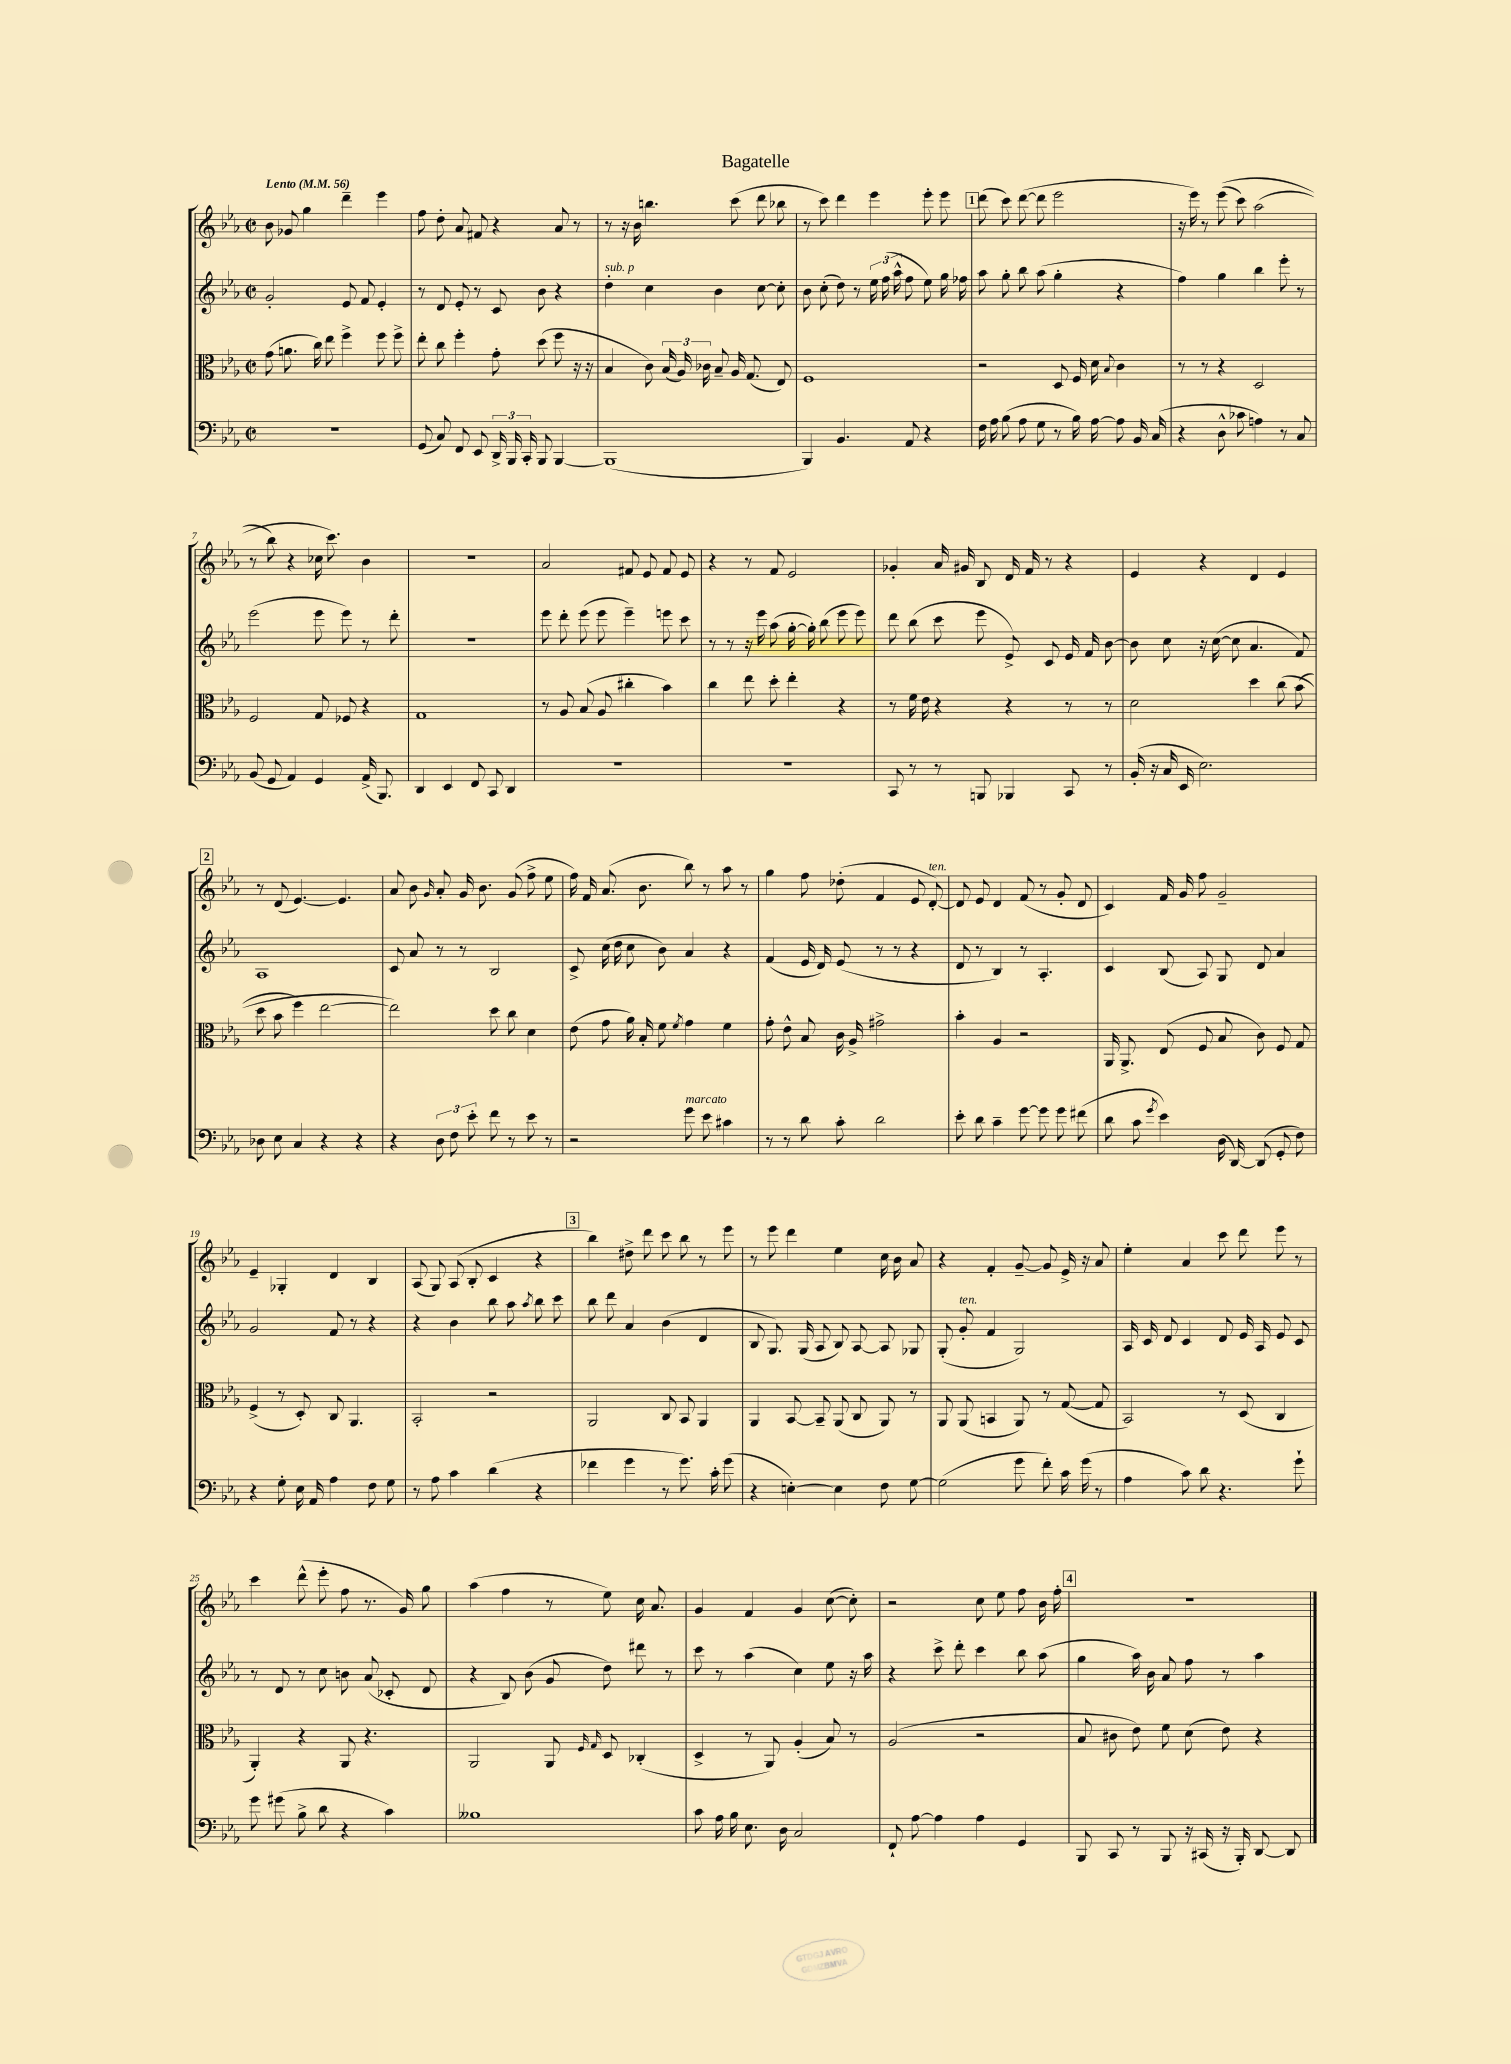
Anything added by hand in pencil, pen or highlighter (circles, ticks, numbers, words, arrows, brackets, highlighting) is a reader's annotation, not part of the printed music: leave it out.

**kern	**kern	**kern	**kern
*part4	*part3	*part2	*part1
*staff4	*staff3	*staff2	*staff1
*clefF4	*clefC3	*clefG2	*clefG2
*k[b-e-a-]	*k[b-e-a-]	*k[b-e-a-]	*k[b-e-a-]
*M2/2	*M2/2	*M2/2	*M2/2
*met(c|)	*met(c|)	*met(c|)	*met(c|)
*MM56	*MM56	*MM56	*MM56
=1	=1	=1	=1
!	!	!	!LO:TX:a:B:t=Lento
1r	(8g\	2g'/	8b-\
.	8.an\	.	8g-X/
.	.	.	4gg\
.	16cc\)	.	.
.	8ee-\	.	.
.	4ff^\	8e-/	4ddd~\
.	.	8f/	.
.	8ff\	4e-'/	4eee-\
.	8ff^\	.	.
=2	=2	=2	=2
(8GG/	8ee-'\	8r	8ff\
8C/)	8cc\	8d/	8dd'\
8FF/	4ff'\	8e-'/	8a-/
8EE-/	.	8r	8f#X/
24DD^/	8g'\	8c/	4r
24BBB-/	.	.	.
24CC'/	.	.	.
8BBB-/	(8dd\	8b-\	.
[4BBB-/	8ff\	4r	8a-/
.	16r	.	8r
.	16r	.	.
=3	=3	=3	=3
!	!	!LO:TX:a:i:t=sub. p	!
(1BBB-]	4B-/	4dd'\	8r
.	.	.	16r
.	.	.	16b-\
.	8c\)	4cc\	4.bbn\
.	(24B-/	.	.
.	24A-/)	.	.
.	24c-X\	.	.
.	8B-~/	4b-\	.
.	16A-/	.	(8ccc\
.	(8.G/	.	.
.	.	[8cc\	8ddd\
.	8E-/)	8cc'\]	8bb-X\
=4	=4	=4	=4
4BBB-/)	1F	8b-\	8r
.	.	(8cc'\	8ccc\)
4.BB-/	.	8dd\)	4ddd\
.	.	8r	.
.	.	24ee-\	4eee-\
.	.	(24ff\	.
.	.	24aa-^^\	.
8AA-/	.	8ff\	.
4r	.	8ee-\)	8eee-'\
.	.	16gg\	8eee-\
.	.	16ff-X\	.
!!LO:REH:place=s1:t=1
=5	=5	=5	=5
16F\	2r	8aa-\	(8ddd\
16A-\	.	.	.
(8B-\	.	8gg'\	8ccc\)
8A-\	.	8bb-\	([8ddd\
8G\	.	(8aa-\	8ddd\]
8r	8D/	4gg'\	2eee-\
16B-\)	16F/	.	.
[16A-\	16d\	.	.
.	8qqB-/	.	.
8A-\]	4c\	4r	.
16BB-/	.	.	.
(16C/	.	.	.
=6	=6	=6	=6
4r	8r	4ff\)	16r
.	.	.	16eee-\)
.	8r	.	8r
8D^^\	4r	4gg\	((8eee-\
8c-X\	.	.	8ccc\)
4An\)	2D/	4bb-\	(2aa-\
8r	.	8eee-'\	.
8C/	.	8r	.
!!LO:LB:g=z
=7	=7	=7	=7
(8BB-/	2F/	(2eee-\	8r
8GG/	.	.	8bb-\)
4AA-/)	.	.	4r
4GG/	8G/	8eee-\	16cc-X\
.	.	.	8.ccc\)
.	8F-X/	8eee-\)	.
(16AA-^/	4r	8r	4b-\
8.BBB-/)	.	.	.
.	.	8ddd'\	.
=8	=8	=8	=8
4DD/	1G	1r	1r
4EE-/	.	.	.
8FF/	.	.	.
8CC/	.	.	.
4DD/	.	.	.
=9	=9	=9	=9
1r	8r	8eee-\	2a-/
.	8A-/	8ddd'\	.
.	(8B-/	(8eee-\	.
.	8A-/	8eee-\	.
.	4cc#X'\	4eee-~\)	8f#X/
.	.	.	8e-/
.	4b-\)	8eeen\	8f#/
.	.	8ccc\	8e-/
=10	=10	=10	=10
1r	4cc\	8r	4r
.	.	8r	.
.	8ee-\	16r	8r
.	.	16eee-\	.
.	8dd'\	(8aa-\	8f/
.	4ee-'\	[16gg'\	2e-/
.	.	16gg'\])	.
.	.	(8bb-\	.
.	4r	8eee-\	.
.	.	8eee-\)	.
=11	=11	=11	=11
8CC/	8r	8ddd\	4g-X'/
8r	16f\	(8bb-\	.
.	16e-\	.	.
8r	4r	8ccc\	16a-/
.	.	.	16g#X/
8BBBn/	.	8eee-\	8B-/
4BBB-X/	4r	8e-^/)	16d/
.	.	.	16f/
.	.	8c/	8r
8CC/	8r	16e-/	4r
.	.	16f/	.
8r	8r	[8b-\	.
=12	=12	=12	=12
(16BB-'/	2d\	8b-\]	4e-/
16r	.	.	.
16C/	.	8cc\	.
16EE-/	.	.	.
2.E-\)	.	16r	4r
.	.	([16cc\	.
.	.	8cc\]	.
.	4dd\	4.a-/	4d/
.	(8cc\	.	4e-/
.	(8b-\	8f/)	.
!!LO:LB:g=z
!!LO:REH:place=s1:t=2
=13	=13	=13	=13
8D-X\	8dd\	1A-	8r
8E-\	8b-\	.	(8d/
4C/	4ff\)	.	[4.e-/)
4r	[2ee-\	.	.
.	.	.	4.e-/]
4r	.	.	.
=14	=14	=14	=14
4r	2ee-\])	8c/	8a-/
.	.	8a-/	8b-\
.	.	.	16qqg/
12D\	.	8r	8a-'/
12F\	.	.	.
.	.	8r	16g/
12e-'\	.	.	.
.	.	.	8.b-\
8f\	8dd\	2B-/	.
8r	8cc\	.	(8g/
8e-\	4d\	.	8ff^\
8r	.	.	8ee-\
=15	=15	=15	=15
2r	(8e-\	8c^/	16ff\)
.	.	.	16f/
.	8g\	(16cc\	(8.a-/
.	.	16dd\	.
.	16a-\)	8cc\	.
.	16B-'/	.	8.b-\
.	8f\	8b-\)	.
.	8qf/	.	.
!LO:TX:a:i:t=marcato	!	!	!
8g\	4g\	4a-/	8bb-\)
8e-\	.	.	8r
4c#X\	4f\	4r	8aa-\
.	.	.	8r
=16	=16	=16	=16
8r	8g'\	(4f/	4gg\
8r	8e-^^\	.	.
8d\	8B-/	16e-/	8ff\
.	.	16d/)	.
8c'\	16c\	(8e-/	(8dd-X'\
.	16A-^/	.	.
2d\	2g#X^\	8r	4f/
.	.	8r	.
.	.	4r	8e-/
!	!	!	!LO:TX:a:i:t=ten.
.	.	.	[8d'/)
=17	=17	=17	=17
8e-'\	4b-'\	8d/	8d/]
8d\	.	8r	8e-/
4c~\	4A-/	4B-/)	4d/
[8g\	2r	8r	(8f/
8g\]	.	4.A-'/	8r
8g\	.	.	8g'/
(8f#X\	.	.	8d/
=18	=18	=18	=18
8d\	16AA-/	4c/	4c/)
.	8.AA-^/	.	.
8c\	.	.	.
8qg/	.	.	.
4e-\)	(8E-/	(8B-/	16f/
.	.	.	16g/
.	8F/	8A-/)	8ff\
(16D\	8B-/	8G/	2g~/
[16DD/)	.	.	.
(8DD/]	8c\)	8d/	.
8GG'/	8F/	4a-/	.
8F\)	8G/	.	.
!!LO:LB:g=z
=19	=19	=19	=19
4r	(4F^/	2g/	4e-~/
8G'\	8r	.	4G-X'/
16E-\	8D'/)	.	.
16AA-/	.	.	.
4A-\	8C/	8f/	4d/
.	4.AA-/	8r	.
8F\	.	4r	4B-/
8G\	.	.	.
=20	=20	=20	=20
8r	2BB-'/	4r	(8A-/
8A-\	.	.	8G/)
4c\	.	4b-\	(8A-/
.	.	.	8B-'/
(4d\	2r	8bb-\	4c/
.	.	8aa-\	.
.	.	8qaa-/	.
4r	.	8bb-\	4r
.	.	8ccc\	.
!!LO:REH:place=s1:t=3
=21	=21	=21	=21
4f-X\	2AA-/	8bb-\	4bb-\)
.	.	8ddd\	.
4g\	.	4a-/	8dd#X^\
.	.	.	8ddd\
8r	8C/	(4b-\	8ccc\
8.g\)	8BB-/	.	8bb-\
.	4AA-/	4d/	8r
16c'\	.	.	.
(8g\	.	.	8eee-\
=22	=22	=22	=22
4r	4AA-/	8B-/	8r
.	.	8.G/)	8eee-\
[4En'\)	[8BB-/	.	4ddd\
.	.	(16G/	.
.	8BB-~/]	8A-/	.
4E\]	(8AA-/	8B-/)	4ee-\
.	8C/	[8A-/	.
8F\	8AA-/)	8A-/]	16cc\
.	.	.	16b-\
[8G\	8r	8G-X/	8a-/
=23	=23	=23	=23
(2G\]	8AA-/	(8G'/	4r
!	!	!LO:TX:a:i:t=ten.	!
.	(8AA-/	8g'/	.
.	4BBn/	4f/	4f'/
8g\	8AA-/)	2G/)	[8g~/
8f'\)	8r	.	8g/]
16c\	([8G/	.	16e-^/
(16g\	.	.	16r
8r	8G/]	.	8a-/
=24	=24	=24	=24
4A-\	2BB-/)	16A-/	4ee-'\
.	.	16c/	.
.	.	8d/	.
8c\)	.	4c/	4a-/
8d\	.	.	.
4.r	8r	8d/	8ccc\
.	(8D/	16e-/	8ddd\
.	.	16A-/	.
.	4C/	8e-/	8eee-\
8g`\	.	8c/	8r
!!LO:LB:g=z
=25	=25	=25	=25
8g\	4AA-'/)	8r	4ccc\
(8g#X\	.	8d/	.
8B-^\	4r	8r	(8ddd^^\
8d\	.	8cc\	8eee-'\
4r	8AA-/	8bn\	8ff\
.	4.r	(8a-/	8.r
4c\)	.	8c-X'/	.
.	.	.	16g/)
.	.	8d/	8gg\
=26	=26	=26	=26
1B--X	2AA-/	4r	(4aa-\
.	.	8B-/)	4ff\
.	.	(8b-\	.
.	8AA-/	8g/	8r
.	16qqF/	.	.
.	16qqG/	.	.
.	8D/	8dd\)	8ee-\)
.	(4C-X'/	8ddd#X\	16cc\
.	.	.	8.a-/
.	.	8r	.
=27	=27	=27	=27
8c\	4D^/	8ccc\	4g/
16A-\	.	8r	.
16B-\	.	.	.
8.E-\	8r	(4aa-\	4f/
.	8AA-/)	.	.
16D\	.	.	.
2C/	(4A-'/	4cc\)	4g/
.	8B-/)	8ee-\	([8cc\
.	8r	16r	8cc'\])
.	.	16aa-\	.
=28	=28	=28	=28
8FF`/	(2A-/	4r	2r
[8A-\	.	.	.
4A-\]	.	8ccc^\	.
.	.	8ddd'\	.
4A-\	2r	4ccc\	8cc\
.	.	.	8ee-\
4GG/	.	8bb-\	8ff\
.	.	(8aa-\	16b-\
.	.	.	16ff'\
!!LO:REH:place=s1:t=4
=29	=29	=29	=29
8BBB-/	8B-/	4gg\	1r
8CC/	8c#X\	.	.
8r	8e-\)	16aa-\)	.
.	.	16b-\	.
8BBB-/	8f\	8a-/	.
16r	(8d\	8ff\	.
(16CC#X/	.	.	.
16r	8e-\)	8r	.
16BBB-'/)	.	.	.
[8DD/	4r	4aa-\	.
8DD/]	.	.	.
==	==	==	==
*-	*-	*-	*-
